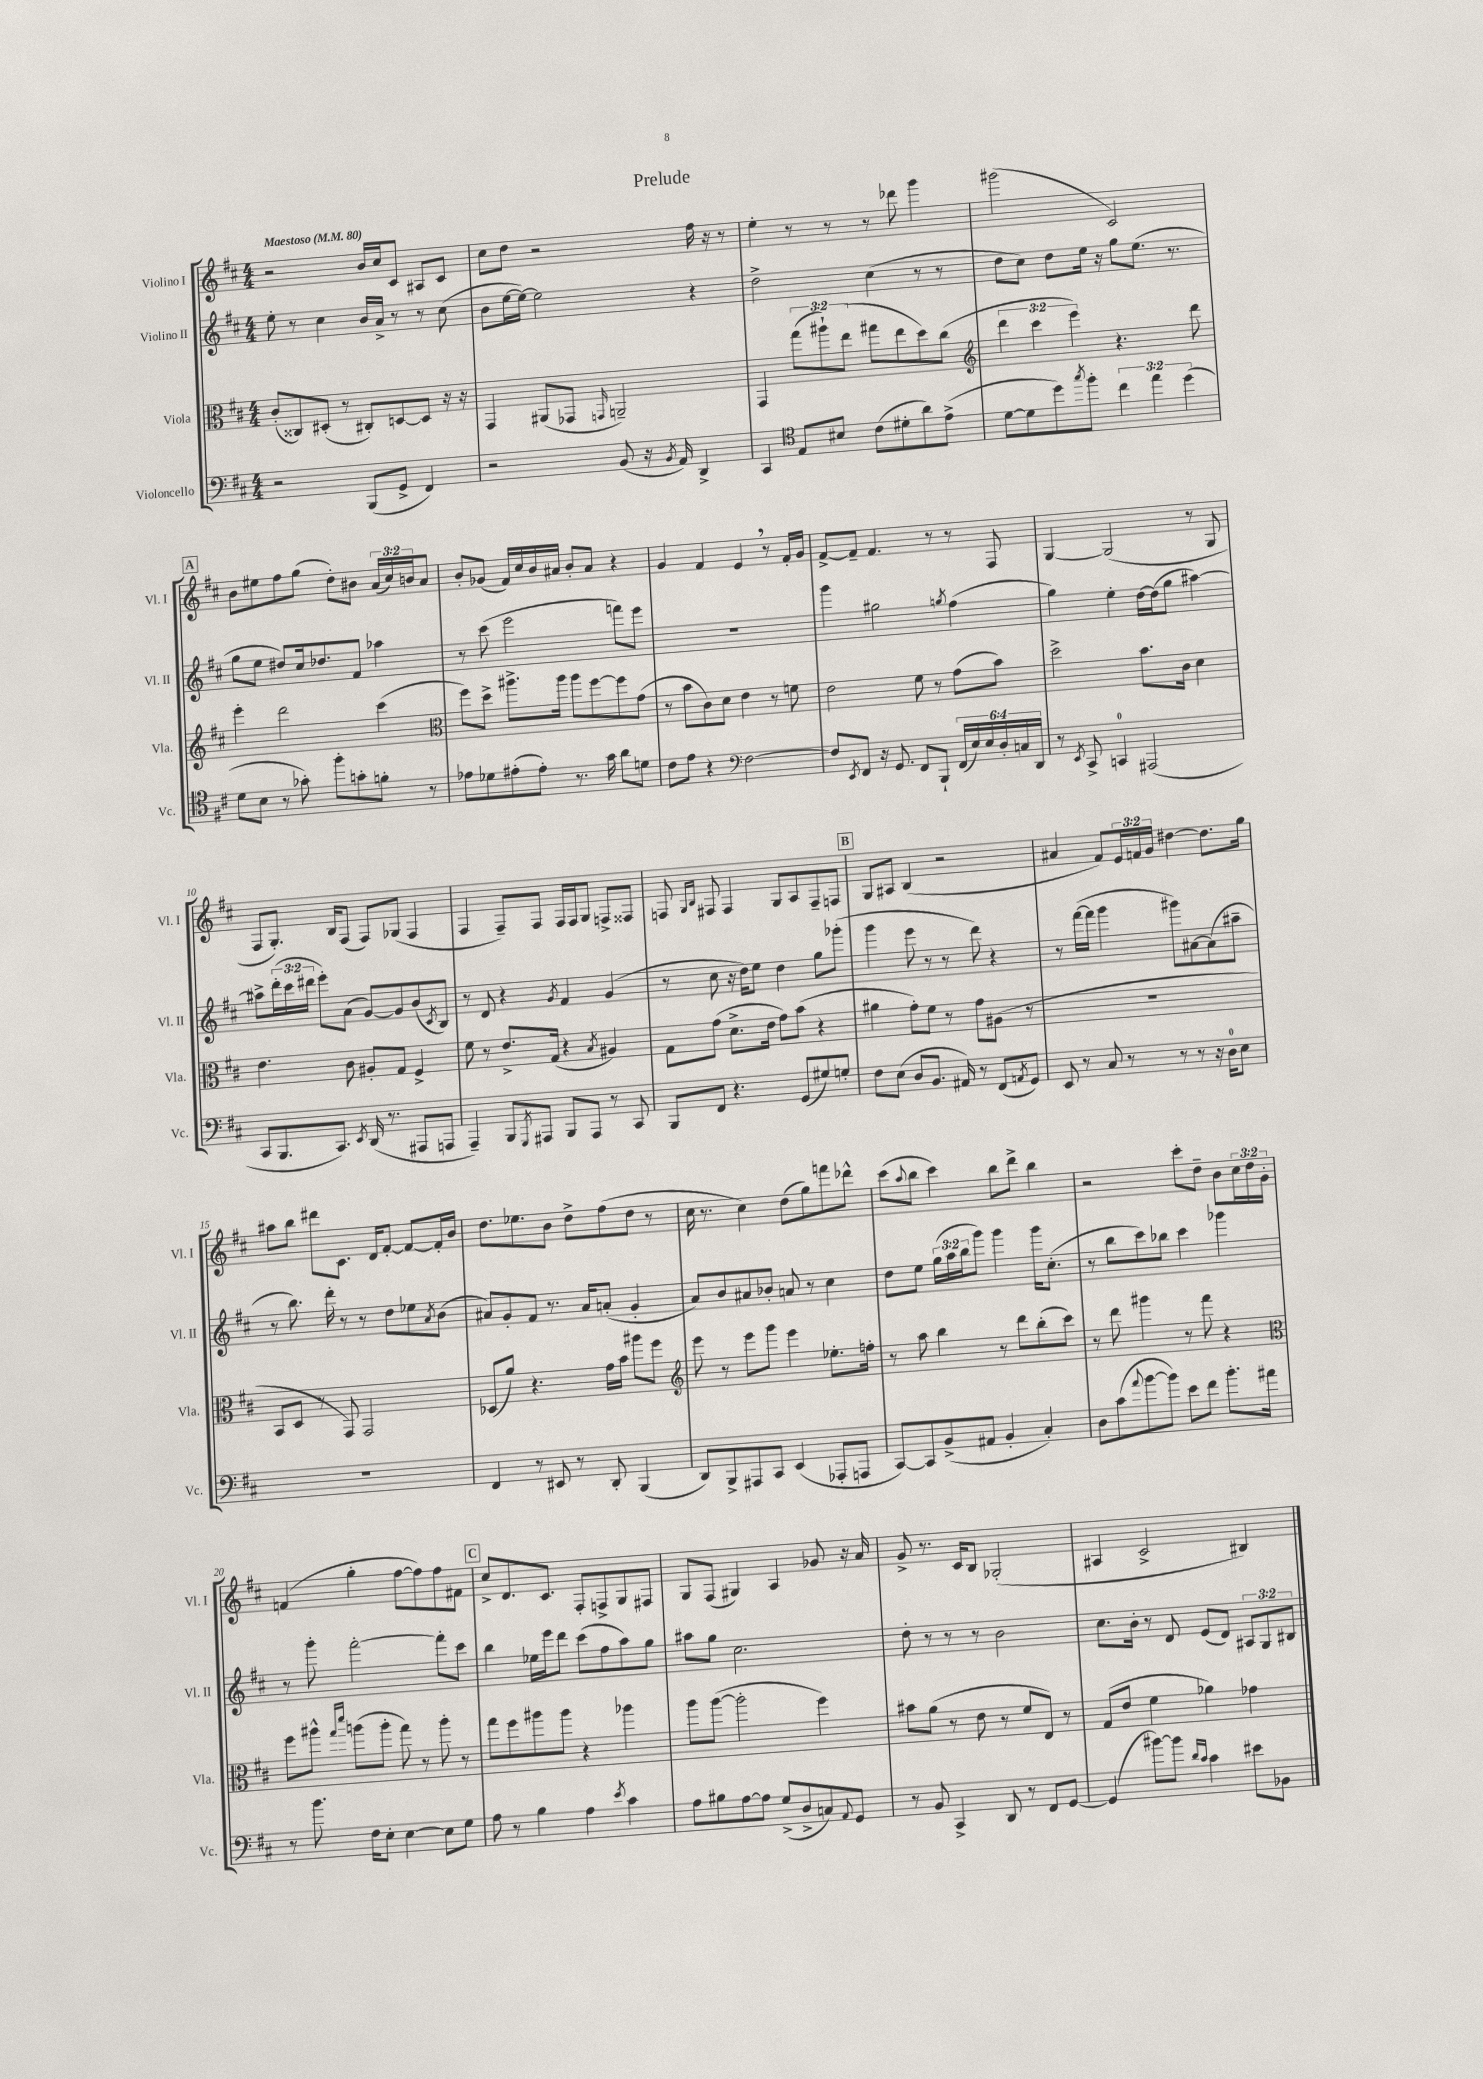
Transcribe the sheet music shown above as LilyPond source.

\header { title = "Prelude" }
<<
\new StaffGroup <<
\new Staff = "s0" \with { instrumentName = "Violino I" shortInstrumentName = "Vl. I" } {
    \clef treble \key d \major \numericTimeSignature \time 4/4 \override Staff.TupletNumber.text = #tuplet-number::calc-fraction-text \tempo "Maestoso" 4 = 80
    r2 b'16 cis''16 cis'8 ais8 cis'8 |
    cis''8 d''8 r2 fis''16 r16 r8 |
    e''4-. r8 r8 r8 des'''8 g'''4 |
    gis'''2( cis'2) |
    \mark \markup { \box "A" } b'8 eis''8 fis''8 g''8( d''8-.) bis'8 \tuplet 3/2 { a'16( cis''16) b'16 } a'8 |
    b'8-. ges'8( fis'16) cis''16 b'16 ais'16 b'8-. ais'8 r4 |
    g'4 fis'4 e'4 \breathe r8 fis'16-. g'16 |
    fis'8~-> fis'8-- fis'4. r8 r8 fis8 |
    g4~ g2( r8 g8 |
    fis8 g8.-.) b16 fis8( fis8) ges8( fis4 |
    fis4 fis8--) fis8 fis16 fis16 g8 f8-> fisis8 |
    f8 \grace { g16 b16 } fis8 fis4 g8 a8 fis8-- f8 |
    \mark \markup { \box "B" } g8 ais8 b4( r2 |
    ais'4 fis'8) \tuplet 3/2 { e'16 f'16 g'16 } dis''4~ dis''8. g''16 |
    ais''8 b''8 dis'''8 cis'8. d'16 fis'8~-. fis'8~ fis'16-. b'16 |
    d''8. ees''8. b'8 d''8-> fis''8( d''8 r8 |
    cis''16 r8. cis''4) d''8( g''8) f'''8 des'''8-^ |
    cis'''8( \appoggiatura { a''8 } b''8 cis'''4) b''8 d'''8-> b''4 |
    r2 cis'''8-. d''8-- b'8 \tuplet 3/2 { cis''16 d''16 g'16-. } |
    f'4( g''4-. fis''8~ fis''8) fis''8 fis'8 |
    \mark \markup { \box "C" } cis''8-> d'8. cis'8. fis8-. f8-> g8 fis8 |
    g8 fis8( gis4) a4 ges'8 r16 a'16 |
    g'8-> r8. cis'16 b8 ges2-.( |
    ais4 cis'2-> bis4) \bar "|." |
}
\new Staff = "s1" \with { instrumentName = "Violino II" shortInstrumentName = "Vl. II" } {
    \clef treble \key d \major \numericTimeSignature \time 4/4 \override Staff.TupletNumber.text = #tuplet-number::calc-fraction-text
    e''8-. r8 cis''4 b'16 a'16-> r8 r8 cis''8( |
    b'8 e''16~ e''16~) e''2 r4 |
    d''2-> cis''4( r8 r8 |
    d''8 cis''8) d''8 e''16 r16 g''8 e''8.( r8. |
    \mark \markup { \box "A" } g''8 e''8 dis''8) cis''16 des''8. fis'8 aes''4 |
    r8 cis'''8( e'''2 f'''8) e'''8 |
    R1 |
    g'''4 gis''2 \acciaccatura { g''8 } fis''4( |
    g''4) e''4-. d''16~ d''16( g''8 ais''4~) |
    ais''8-> \tuplet 3/2 { d'''16-.( cis'''16 dis'''16 } e'''8-.) a'8( g'8~) g'8 b'8( \acciaccatura { cis'8 } b8) |
    r8 d'8 r4 \acciaccatura { g'8 } fis'4 g'4( |
    r8 cis''8 r16 d''16) e''8 d''4 g''8 ges'''8-.( |
    \mark \markup { \box "B" } g'''4 e'''8 r8 r8 d'''8) r4 |
    r8 fis'''16~( fis'''16 g'''4 gis'''8) ais'8~ ais'8( ais''8-- |
    r8 b''8.) d'''16-. r8 r8 d''8 ees''8 \acciaccatura { a'8 } b'8( |
    ais'8) g'8-. fis'8 r8. ais'16 a'8-.( g'4-. |
    a'8) b'8 ais'8 bes'8-. a'8 r8 cis''4 |
    d''8 e''8 \tuplet 3/2 { g''16( a''16 b''16 } g'''8) g'''4 g'''16 cis''8.-.( |
    r8 b''8 cis'''8) bes''8 cis'''4 ges'''4 |
    r8 g'''8-. fis'''2~-. fis'''8-. cis'''8 |
    \mark \markup { \box "C" } b''4 ees''16 e'''16 d'''8 cis'''8( fis''8 a''8) g''8 |
    ais''8 g''8 cis''2. |
    d''8-. r8 r8 r8 b'2 |
    cis''8. b'16-. r8 d'8 e'8( d'8) \tuplet 3/2 { ais8 g8 bis8 } \bar "|." |
}
\new Staff = "s2" \with { instrumentName = "Viola" shortInstrumentName = "Vla." } {
    \clef alto \key d \major \numericTimeSignature \time 4/4 \override Staff.TupletNumber.text = #tuplet-number::calc-fraction-text
    cis'8-.( cisis8) dis8-.( r8 cis8-.) d8~ d8 r16 r16 |
    g,4 ais,8( ges,8 \grace { g,16 } a,2--) |
    g,4 \tuplet 3/2 { g''8( ais''8-!) e''8( } gis''8 e''8 d''8) cis''8( |
    \clef treble \tuplet 3/2 { d'''4 cis'''4 e'''4) } r4. d'''8 |
    \mark \markup { \box "A" } e'''4-. d'''2 cis'''4( |
    \clef alto fis''8) d''8-> ais''8.-> ais''16 ais''8 fis''8~ fis''8 g'8( |
    r8 b'8 cis'8) d'8 e'4 r8 f'8 |
    e'2 fis'8 r8 g'8( b'8) |
    d''2-> b'8. cis'16 d'4 |
    e'4. cis'8 ais8-. g8 fis4-> |
    fis'8 r8 e'8.-> g16( r4 \acciaccatura { b8 } ais4) |
    g8 g'8( d'8.-> e'16 g'8) b'8( r4 |
    \mark \markup { \box "B" } ais'4 g'8-.) fis'8 r8 g'8 ais8( r8 |
    R1 |
    b,8 d8 r8 g,8) g,2 |
    des8( a'8) r4. g'16 b'16 ais''8 fis''8 |
    \clef treble e'''8 r8 e'''8 g'''8 e'''4 ees''8.-. f''16-. |
    r8 a''8 b''4 r8 d'''8 b''8-.( cis'''8) |
    r8 d'''8 gis'''4 r8 fis'''8 r4 |
    \clef alto fis''8 ais''8-^ \grace { g''16 d'''16 } a''8( a''8-. g''8) r8 a''8-. r8 |
    \mark \markup { \box "C" } g''8 fis''8 ais''8 ais''8 r4 aes''4 |
    a''8 a''8~( a''2-. fis''4) |
    bis'8 a'8( r8 e'8 r8 fis'8 e8) r8 |
    g8( e'8 fis'4 aes'4) ges'4 \bar "|." |
}
\new Staff = "s3" \with { instrumentName = "Violoncello" shortInstrumentName = "Vc." } {
    \clef bass \key d \major \numericTimeSignature \time 4/4 \override Staff.TupletNumber.text = #tuplet-number::calc-fraction-text
    r2 b,,8( g,8-> fis,4) |
    r2 b,8( r16 \acciaccatura { b,8 } a,16) d,4-> |
    cis,4 \clef tenor e8 bis8 cis'8( dis'8-. a'8) e'8->( |
    d'8~ d'8 d''8) \acciaccatura { g''8 } fis''8-. \tuplet 3/2 { cis''4 e''4 d''4( } |
    \mark \markup { \box "A" } d'8 b8 r8 ges'8-.) fis''8-. g'8-. f'8-. r8 |
    ees'8 des'8 eis'8-.( eis'8-.) r8. g'16 a'8 d'8 |
    cis'8 e'8 r4 \clef bass fis2~ |
    fis8 \acciaccatura { e,8 } fis,8 r16 g,8. fis,8 b,,8-! \tuplet 6/4 { fis,16( e16) e16 d16-. c16 d,16 } |
    r8 \acciaccatura { e,8 } cis,8-> c,4-0 ais,,2( |
    cis,8 b,,8. cis,8.) \acciaccatura { e,8 } d,16( r8. ais,,8 a,,8 |
    a,,4--) b,,8 \acciaccatura { g,,8 } ais,,8 b,,8 ais,,8 r8 cis,8 |
    b,,8 fis,8 r4. g,8( gis8) g8-. |
    \mark \markup { \box "B" } fis8 e8( d8 b,8. ais,16) r8 fis,8( \acciaccatura { a,8 } g,8) |
    e,8 r8 cis8 r8 r8 r8 r16 d16-0 e8 |
    R1 |
    fis,4 r8 eis,8 r8 d,8-. b,,4( |
    d,8) b,,8-> ais,,8 cis,8 e,4( aes,,8-. a,,8 |
    cis,8~) cis,8 b,8->( ais,8 b,4-. cis4-.) |
    d8 cis'8( \appoggiatura { a'8 } b'8~ b'8) e'8 fis'8 b'8.-. ais'16 |
    r8 b'8. fis16 e8-. e4~ e8 g8 |
    \mark \markup { \box "C" } a8 r8 b4 a4 \acciaccatura { e'8 } cis'4 |
    a8 bis8 a8~ a8 g8->( d8-> c8) \appoggiatura { a,8 } g,8 |
    r8 b,8 cis,4-> d,8 r8 fis,8 g,8~ |
    g,4( bis'8~) bis'8 \grace { d'16 cis'16 } cis'4 eis'8 bes,8 \bar "|." |
}
>>
>>
